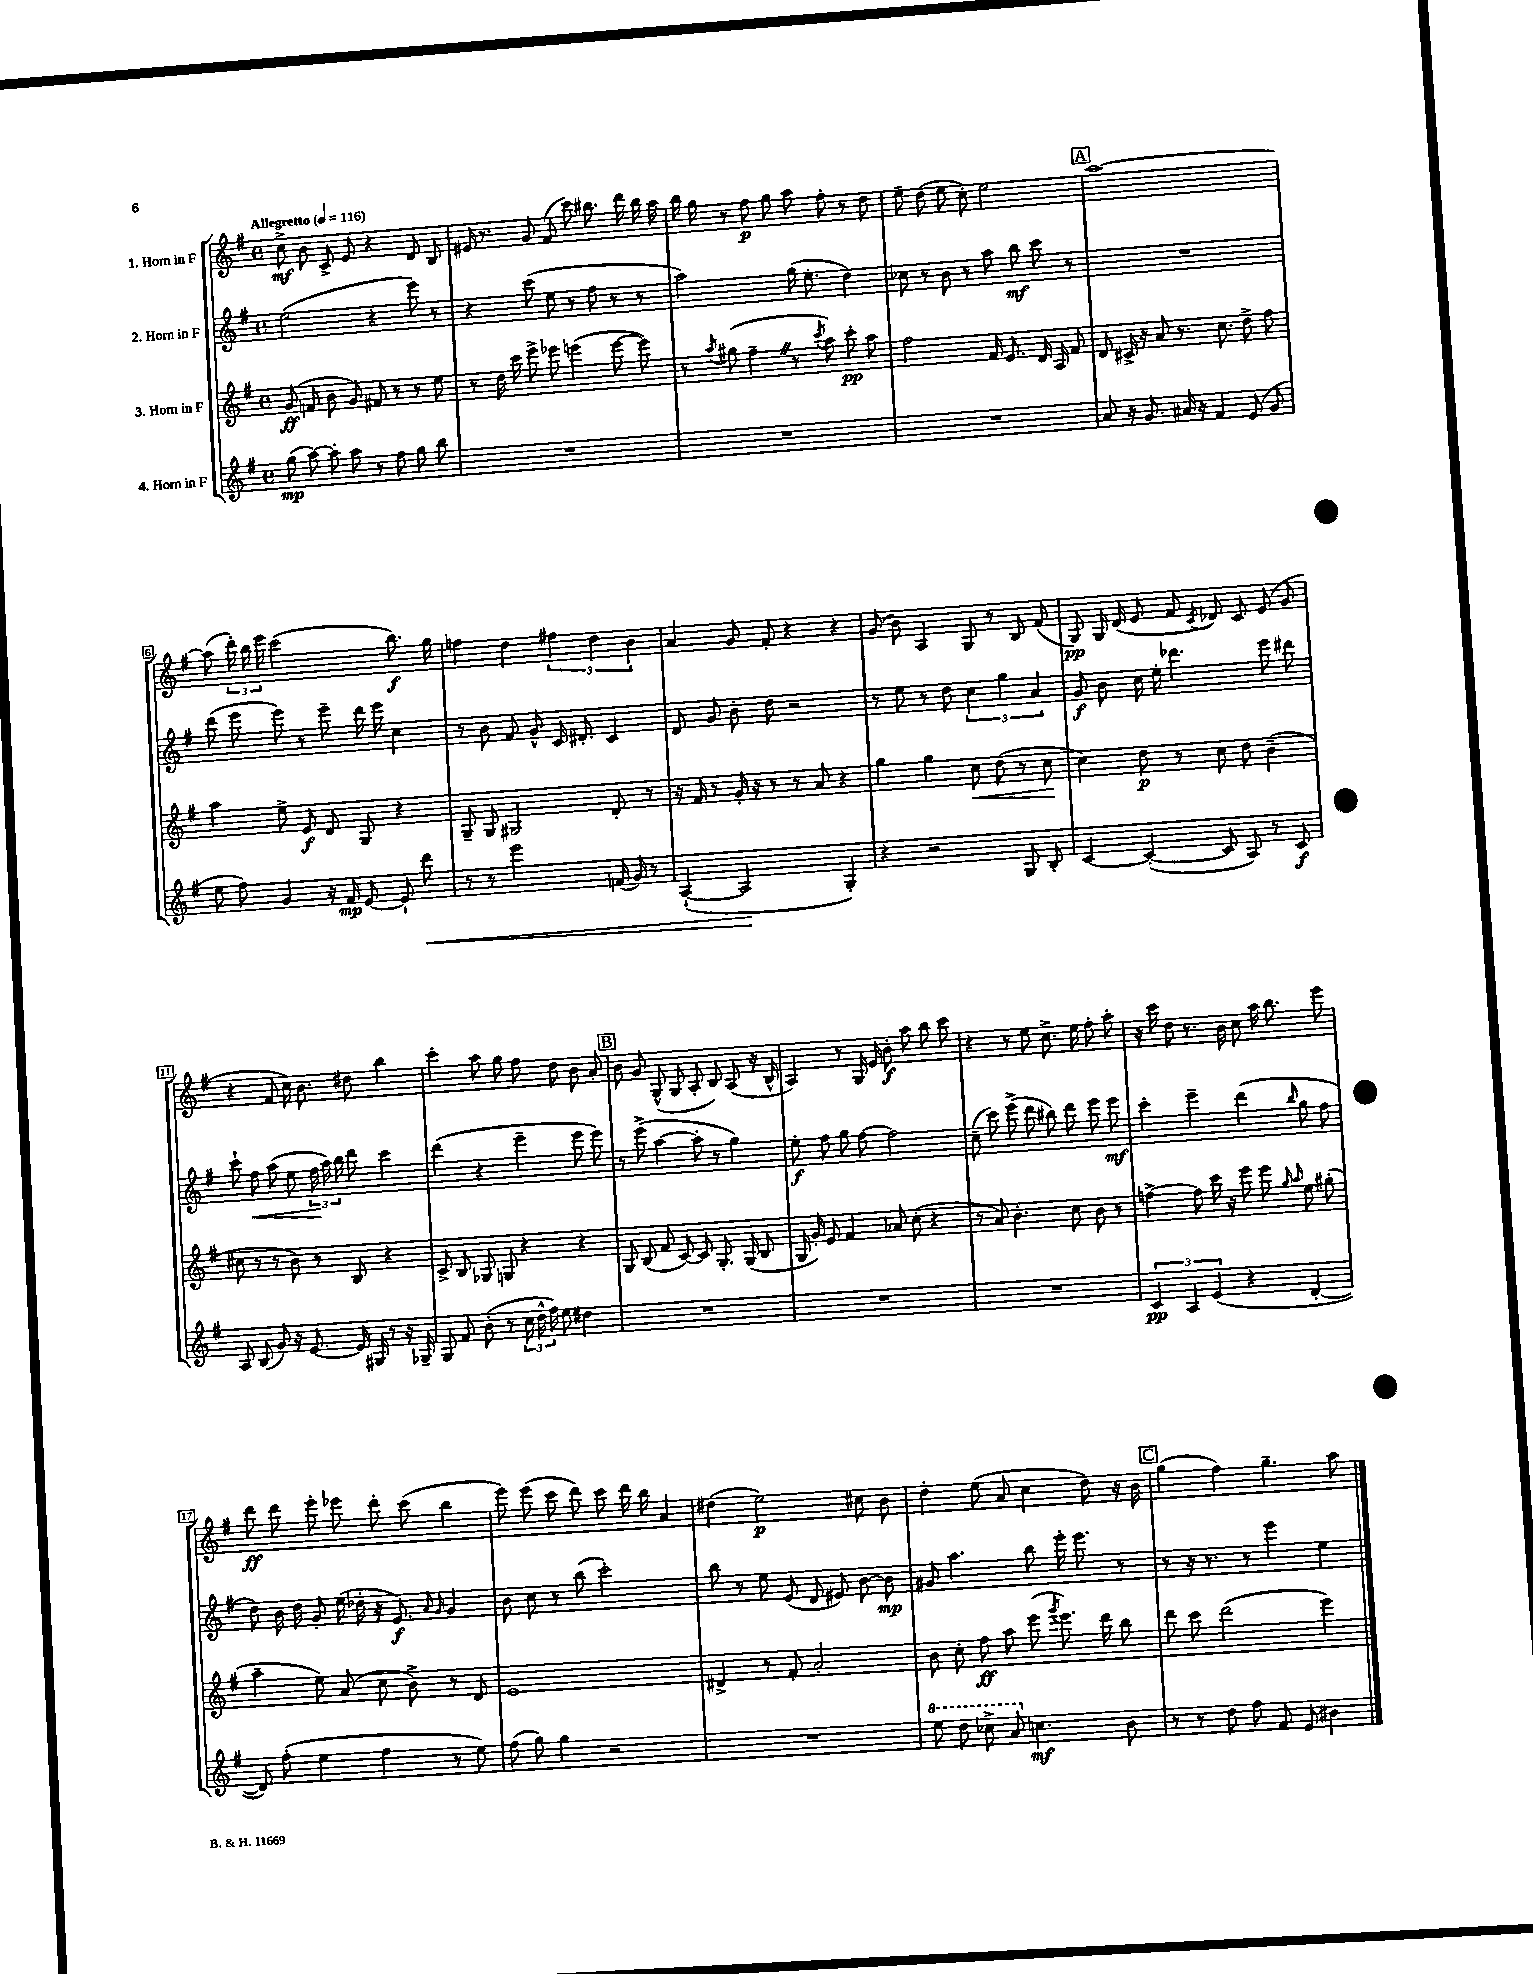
<<
\new StaffGroup <<
\new Staff = "s0" \with { instrumentName = "1. Horn in F" } {
    \clef treble \key g \major \defaultTimeSignature \time 4/4 \tempo "Allegretto" 4 = 116
    \autoBeamOff c''8->\mf b'8 c'8-> e'8 r4 d'8 b8 |
    eis'16 r8. g'8 fis'8( c'''8) bis''8. d'''16 bis''16 a''16 |
    b''16 g''16 r8 fis''8\p g''8 a''8 fis''8-. r8 d''8 |
    e''8-- d''8( e''8 c''8-.) e''2 |
    \mark \markup { \box "A" } a''1~ |
    a''8( \tuplet 3/2 { d'''16-.) b''16 e'''16 } c'''2( b''8.\f) g''16 |
    f''4 d''4 \tuplet 3/2 { fis''4 d''4 b'4 } |
    a'4 g'8 fis'8-. r4 r4 |
    g'8( b'8) a4 g8 r8 b8 fis'8( |
    g8\pp) g16 d'16( e'8 fis'8 \acciaccatura { c'8 } des'8) c'8 e'8( g'8 |
    r4 fis'8 c''16) b'8. dis''8 b''4 |
    c'''4-. a''8 g''8 fis''8 d''8 b'8 a'8-. |
    \mark \markup { \box "B" } b'8 g'8 g8-^( g8 a8-. b8) a8( r16 b16-^ |
    a4) r8 g16 e'16 b'8-.\f a''8 b''8 c'''8 |
    r4 r8 e''8 c''8.-> e''16 fis''8-. a''8-. |
    r16 c'''16 d''8 r8. b'16 c''8 a''16 b''8. e'''8 |
    d'''8\ff d'''8 e'''8-. ees'''8 d'''8-. c'''8( b''4 |
    e'''8) e'''8( c'''8 d'''8) c'''8 d'''16 b''16 a'4 |
    dis''4( e''2\p) cis''8 b'8 |
    d''4-. e''8( a'8 c''4 d''8) r16 b'16 |
    \mark \markup { \box "C" } g''4( fis''4) g''4.-- a''8 \bar "|." |
}
\new Staff = "s1" \with { instrumentName = "2. Horn in F" } {
    \clef treble \key g \major \defaultTimeSignature \time 4/4
    \autoBeamOff e''2( r4 e'''8) r8 |
    r4 c'''8( e''8 r8 fis''8 r8 r8 |
    a''2) g''16( e''8.-. d''4) |
    ces''8 r8 b'8 r8 a''8 b''8\mf c'''8 r8 |
    \mark \markup { \box "A" } R1 |
    d'''8( e'''8 e'''8) r8 e'''8-- d'''16 e'''16 c''4 |
    r8 b'8 fis'8 g'8-^ c'16 dis'8.-. c'4 |
    d'8 g'8 b'8-. d''8 r2 |
    r8 e''8 r8 d''8 \tuplet 3/2 { c''4 g''4 a'4 } |
    g'8\f b'8 c''16 e''16-. des'''4. e'''8 dis'''8 |
    c'''8-! fis''8\< a''8( e''8 \tuplet 3/2 { fis''16\! a''16) b''16 } d'''8 c'''4 |
    d'''4( r4 e'''4-- e'''8 e'''8) |
    \mark \markup { \box "B" } r8 e'''8->( a''4~ a''8-. r8 g''4) |
    e''8-.\f fis''8 g''8 fis''8~ fis''2 |
    c''8--( c'''8) e'''8->( d'''8 bis''8) d'''8 e'''8 e'''8\mf |
    c'''4-. e'''4-- d'''4( \grace { b''16 } g''8 fis''8 |
    d''8) b'16 d''16 g'8-. e''16( des''16-. r16 e'8.\f) \grace { a'16 g'16 } g'4 |
    b'8 c''8 r8 b''8( c'''2-.) |
    b''8 r8 e''8 e'8( d'8 eis'8) b'8~ b'8\mp |
    gis'8 a''4. b''8 e'''16-. e'''8. r8 |
    \mark \markup { \box "C" } r8 r16 r8. r8 e'''4 e''4 \bar "|." |
}
\new Staff = "s2" \with { instrumentName = "3. Horn in F" } {
    \clef treble \key g \major \defaultTimeSignature \time 4/4
    \autoBeamOff g'8\ff( f'8 b'8 g'8) fis'8 r8 r8 e''8 |
    r8 d''16 c'''16 e'''8-> ees'''8 e'''4( e'''8~ e'''8) |
    r8 \acciaccatura { a''8 } gis''8( fis''4-- \once \override BreathingSign.text = \markup { \musicglyph "scripts.caesura.straight" } \breathe r8 \acciaccatura { c'''8 } a''8) c'''8-.\pp a''8 |
    fis''2 fis'16 e'8. d'16 a16 fis'8 |
    \mark \markup { \box "A" } d'8 cis'16-> r16 a'8 r8. c''8. d''8-> fis''8 |
    a''4 e''8-> e'8\f d'8 g8 r4 |
    g8-- g8 gis2 d'8-. r8 |
    r16 fis'16 r8 g'16-. r16 r8 r8 a'8 r4 |
    g''4 g''4 c''8\< d''8( r8 c''8\! |
    c''4) d''8\p r8 c''8 d''8 b'4--( |
    cis''8 r8 r8 b'8) r8 b8 r4 |
    c'8-> b8 ges8 g8 r4 r4 |
    \mark \markup { \box "B" } g8 b8( fis'8 c'8~) c'8 g8.-. g16( b8 |
    g16 g'16-.) e'8 fis'4 aes'8 c''8-.( r4 |
    r8 a'8) b'4.-. c''8 b'8 r8 |
    f''4~-> f''8 c'''16 r16 e'''8 e'''8 \grace { g''16 a''16 } e''8 gis''8-.( |
    a''4-- e''8) a'8( c''8 b'8->) r8 d'8 |
    e'1 |
    dis'4-> r8 fis'8-. a'2-. |
    b'8 c''8-. fis''8\ff a''8 e'''8( \acciaccatura { g'''8 } e'''8.) d'''16 b''8 |
    \mark \markup { \box "C" } d'''8 c'''8 d'''2( e'''4) \bar "|." |
}
\new Staff = "s3" \with { instrumentName = "4. Horn in F" } {
    \clef treble \key g \major \defaultTimeSignature \time 4/4
    \autoBeamOff g''8\mp( a''8~) a''8-. a''8 r8 fis''8 g''8 b''8 |
    R1 |
    R1 |
    R1 |
    \mark \markup { \box "A" } a'8 r16 g'8. ais'16 r16 fis'4 e'8( g'8 |
    e''8 fis''8) g'4 r16 fis'16\mp e'8~ e'8-! d'''8\< |
    r8 r8 e'''2 f'16( g'16) r8 |
    a4~-!( a2\! g4-.) |
    r4 r2 g8 b8-. |
    c'4~ c'4~-.( c'8 a8) r8 c'8\f |
    a8 b8( g'8) r16 e'8.~ e'16 gis16 r8 r16 ges16-- |
    g8 fis'8 b'8-.( r8 \tuplet 3/2 { c''16 d''16-^ fis''16) } e''8 dis''4 |
    \mark \markup { \box "B" } R1 |
    R1 |
    R1 |
    \tuplet 3/2 { c'4\pp a4 e'4( } r4 d'4~-. |
    d'8) fis''8-.( e''4 fis''4 r8 e''8) |
    fis''8( g''8) g''4 r2 |
    R1 |
    \ottava #1 e'''8 d'''8 ces'''8-> a''8 \ottava #0 c''!4.\mf b'8 |
    \mark \markup { \box "C" } r8 r8 d''8 fis''8 fis'8 e'8 bis'4 \bar "|." |
}
>>
>>
\layout { \context { \Score \override BarNumber.stencil = #(make-stencil-boxer 0.1 0.3 ly:text-interface::print) } }
